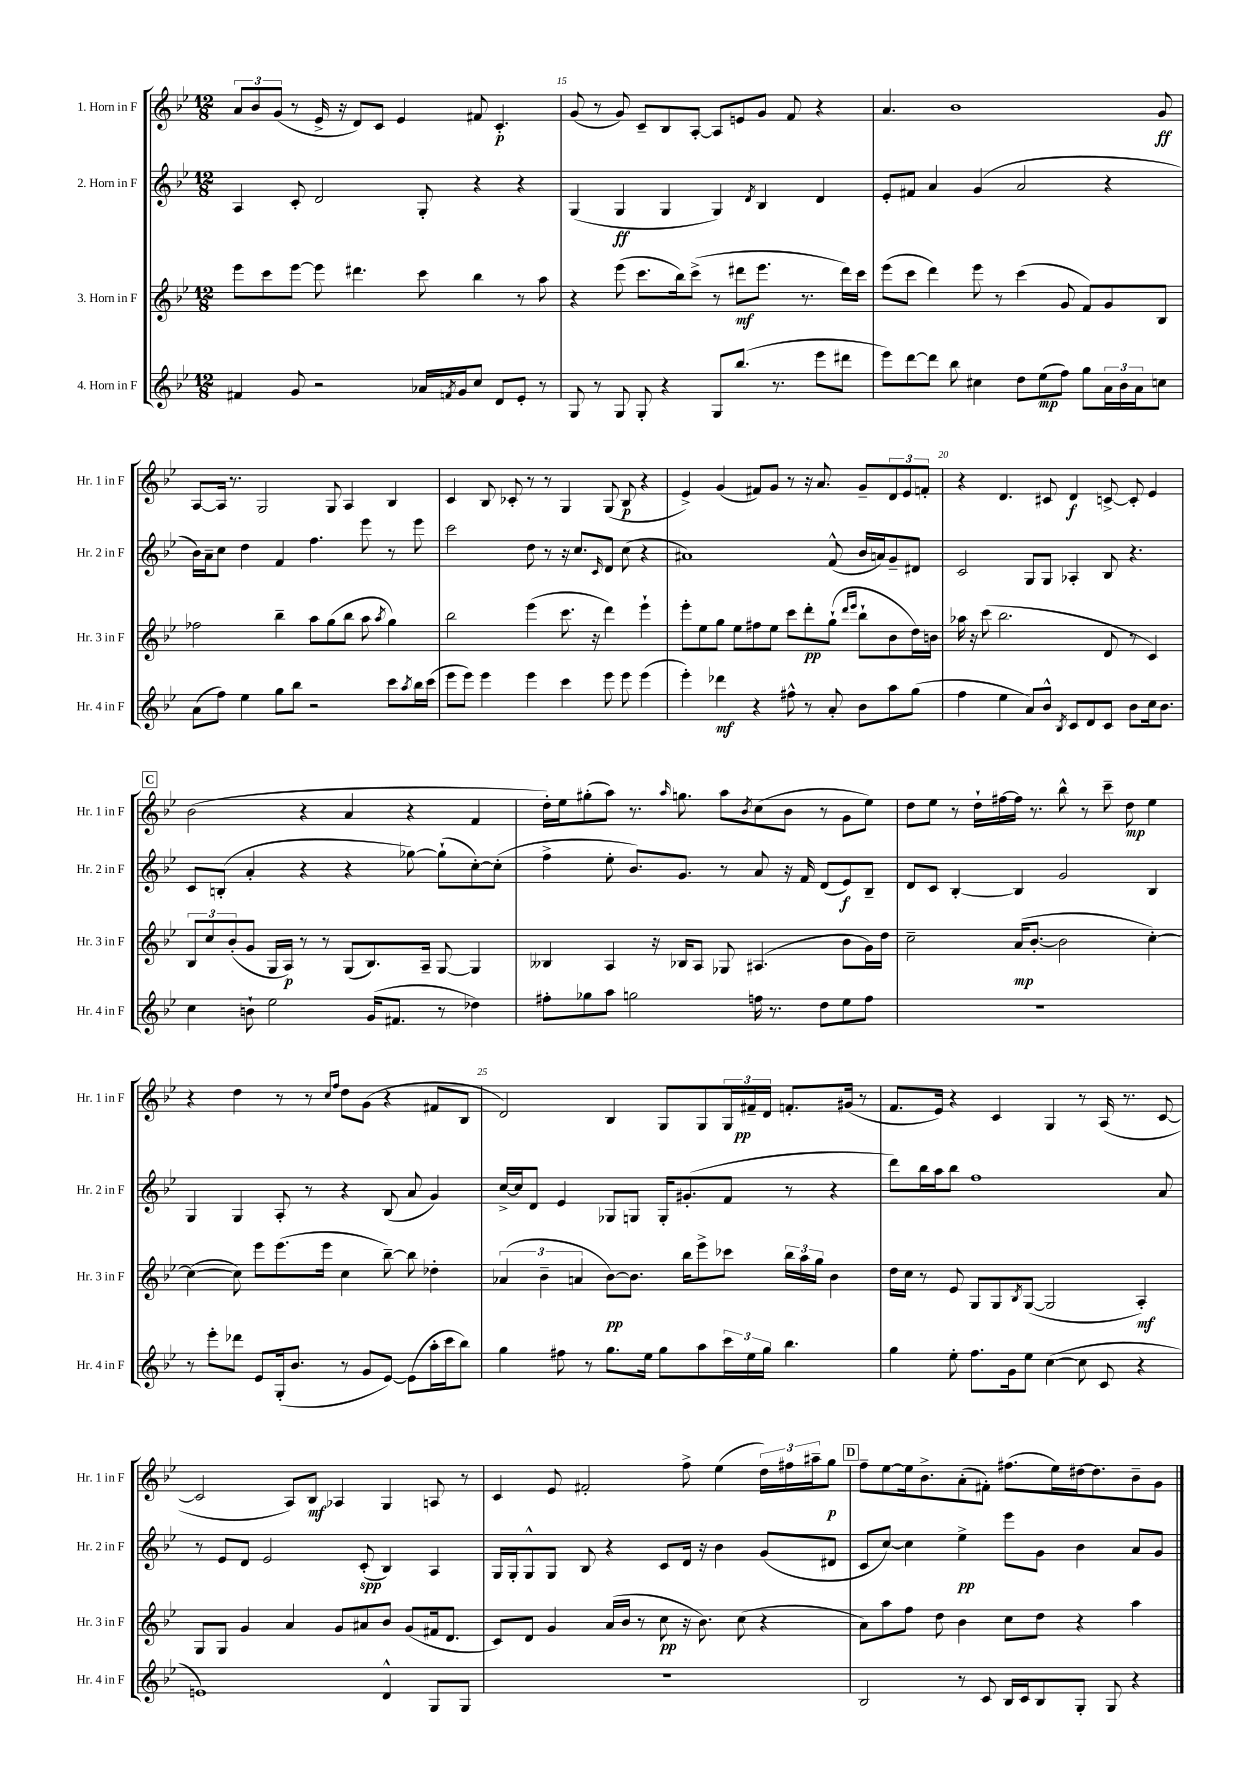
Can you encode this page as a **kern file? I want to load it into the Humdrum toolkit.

**kern	**kern	**kern	**kern
*staff4	*staff3	*staff2	*staff1
*clefG2	*clefG2	*clefG2	*clefG2
*k[b-e-]	*k[b-e-]	*k[b-e-]	*k[b-e-]
*M12/8	*M12/8	*M12/8	*M12/8
4f#	8eee-	4A	12a
.	.	.	12b-
.	8ccc	.	.
.	.	.	(12g
8g	[8eee-	8c'	8r
2r	8eee-]	2d	16e-^
.	.	.	16r
.	4.ddd#	.	8d)
.	.	.	8c
.	.	.	4e-
16a-	8ccc	8G'	.
8qf	.	.	.
16g	.	.	.
8cc	4bb-	4r	8f#
8d	.	.	4.c'
8e-'	8r	4r	.
8r	8aa	.	.
=	=	=	=
8G	4r	(4G	(8g
8r	.	.	8r
8G	(8eee-	4G	8g)
8G'	8.ccc	.	8c~
4r	.	4G	8B-
.	16bb-)	.	.
.	(8ccc^	.	[8A'
8G	8r	4G)	8A]
(8.bb-	8ddd#	.	8e
.	.	8qd	.
.	8.eee-	4B-	8g
8.r	.	.	.
.	.	.	8f
.	8.r	.	.
8eee-	.	4d	4r
8ddd#	16ddd#)	.	.
.	16ccc	.	.
=	=	=	=
8eee-)	(8eee-	8e-'	4.a
[8ddd	8ccc	8f#	.
8ddd]	4ddd)	4a	.
8bb-	.	.	1b-
4cc#	8eee-	(4g	.
.	8r	.	.
8dd	(4ccc	2a	.
(8ee-	.	.	.
8ff)	8g	.	.
8gg	8f)	.	.
24a	8g	4r	.
24b-	.	.	.
24a	.	.	.
8cc	8B-	.	8g
=	=	=	=
(8a	2ff-	16b-)	[8A
.	.	16a~	.
8ff)	.	8cc	16A]
.	.	.	8.r
4ee-	.	4dd	.
.	.	.	2G
8gg	4bb-~	4f	.
8bb-	.	.	.
2r	8aa	4.ff	.
.	(8gg	.	8G
.	8bb-	.	4A
.	8aa	8eee-	.
.	8qaa	.	.
8ccc	4gg)	8r	4B-
8qaa	.	.	.
16bb-	.	8eee-	.
(16ccc	.	.	.
=	=	=	=
8eee-	2bb-	2ccc	4c
8eee-)	.	.	.
4eee-	.	.	8B-
.	.	.	8c-'
4eee-	(4eee-	8dd	8r
.	.	8r	8r
4ccc	8.ccc	16r	4G
.	.	8.cc	.
.	16r	.	.
.	.	16qqc	.
8eee-	4ddd)	8d	(8G
8eee-	.	(8cc	8B-
(4eee-	4eee-`	4r	4r
=	=	=	=
4eee-')	8eee-'	1a#)	4e-^)
.	8ee-	.	.
4ddd-	8gg	.	(4g
.	8ee-	.	.
4r	8ff#	.	8f#)
.	8ee-	.	8g
8ff#^^	8ccc	.	8r
8r	8ddd'	.	16r
.	.	.	8.a
8a'	(8gg`	(8f^^	.
.	16qqddd	.	.
.	16qqeee-	.	.
8b-	8bb-`	16b-	8g~
.	.	16a)	.
8aa	8b-	8g~	12d
.	.	.	12e-
(8gg	16dd)	8d#	.
.	.	.	12f'
.	16b	.	.
=	=	=	=
4ff	16aa-	2c	4r
.	16r	.	.
.	(8ccc	.	.
4ee-	2.bb-	.	4.d
8a)	.	8G	.
8b-^^	.	8G	8c#
8qB-	.	.	.
8c	.	4A-'	4d
8d	.	.	.
8c	8d	8B-	[8c^
8b-	8r	4.r	8c']
16cc	4c)	.	4e-
8.b-	.	.	.
=	=	=	=
4cc	12B-	8c	(2b-
.	12cc	.	.
.	.	(8B'	.
.	(12b-'	.	.
8b`	8g	4a'	.
2ee-	16G	.	.
.	16A)	.	.
.	8r	4r	4r
.	8r	.	.
.	(8G	4r	4a
(16g	8.B-)	.	.
8.f#	.	.	.
.	.	[8gg-)	4r
.	16A~	.	.
8r	[8G	(8gg-`]	.
4dd-)	4G]	[8cc')	4f
.	.	(8cc']	.
=	=	=	=
8ff#'	4B--	4ff^	16dd')
.	.	.	16ee-
8gg-	.	.	(8gg#'
8aa	4A	8ee-'	8aa)
2gg	.	8.b-)	8.r
.	16r	.	.
.	.	.	16qqaa
.	16B-	8.g	8.gg
.	8A	.	.
.	8G-	8r	8aa
.	.	.	8qb-
16ff	(4.A#	8a	(8cc
8.r	.	.	.
.	.	16r	8b-
.	.	16f	.
8dd	.	(8d	8r
8ee-	8b-	8e-)	8g
8ff	16g)	8B-~	8ee-)
.	16dd	.	.
=	=	=	=
1.r	2cc~	8d	8dd
.	.	8c	8ee-
.	.	[4B-'	8r
.	.	.	16dd`
.	.	.	[16ff#
.	(16a	4B-]	16ff#]
.	[8.b-'	.	8.r
.	2b-]	2g	8bb-^^
.	.	.	8r
.	.	.	8ccc~
.	.	.	8dd
.	[4cc')	4B-	4ee-
=	=	=	=
8r	(4cc_	4G	4r
8eee-'	.	.	.
8ddd-	8cc])	4G	4dd
8e-	8eee-	.	.
(16G'	(8.eee-	8A'	8r
8.b-	.	.	.
.	.	8r	8r
.	16eee-	.	.
.	.	.	16qqcc
.	.	.	16qqff
8r	4cc	4r	8dd
8g	.	.	(8g
[8e-)	[8bb-~)	(8B-	4r
(8e-]	8bb-]	8a	.
16aa'	4dd-'	4g)	8f#
16ccc	.	.	.
8bb-)	.	.	8B-
=	=	=	=
4gg	(6a-	[16cc^	2d)
.	.	16cc]	.
.	.	8d	.
.	6b-~	.	.
8ff#	.	4e-	.
.	6a	.	.
8r	.	.	.
8.gg	[8b-)	8G-	4B-
.	8.b-]	8G	.
16ee-	.	.	.
8gg	.	16G'	8G
.	16bb-	(8.g#'	.
8aa	8eee-^	.	8G
24ccc	8ccc-	8f	24G
24ee-	.	.	24f#~
24gg	.	.	24d
4.bb-	24bb-	8r	8.f'
.	24aa	.	.
.	24gg	.	.
.	4b-	4r	.
.	.	.	(16g#
.	.	.	8r
=	=	=	=
4gg	16dd	8ddd)	8.f
.	16cc	.	.
.	8r	16bb-	.
.	.	16aa	16e-)
8ee-'	8e-	8bb-	4r
8.ff	8G	1ff	.
.	8G	.	4c
16g	.	.	.
.	8qB-	.	.
8ee-	([8G	.	.
([4cc	2G]	.	4G
8cc]	.	.	8r
8c	.	.	(16A
.	.	.	8.r
4r	4A')	.	.
.	.	8a	[8c
=	=	=	=
1e)	8G	8r	2c]
.	8G	8e-	.
.	4g	8d	.
.	.	2e-	.
.	4a	.	8A)
.	.	.	8B-
.	8g	.	4A-
.	8a#	(8c'	.
4d^^	8b-	4B-)	4G
.	(8g	.	.
8G	16f#	4A	8A
.	8.d	.	.
8G	.	.	8r
=	=	=	=
1.r	8c)	16G	4c
.	.	16G'	.
.	8d	8G^^	.
.	4g	8G	8e-
.	.	8B-	2f#'
.	(16a	4r	.
.	16b-	.	.
.	8r	.	.
.	8cc	8c	.
.	16r	16d	8ff^
.	8.b-)	16r	.
.	.	4b-	(4ee-
.	(8cc	.	.
.	4r	(8g	24dd)
.	.	.	24ff#
.	.	.	24aa#~
.	.	8d#	8gg
=	=	=	=
2B-	8a)	8c	8ff~
.	8aa	[8cc)	[8ee-
.	8ff	4cc]	16ee-]
.	.	.	8.b-^
.	8dd	.	.
8r	4b-	4ee-^	(8a'
8c	.	.	8f#')
16B-	8cc	8eee-	(8.ff#
16c	.	.	.
8B-	8dd	8g	.
.	.	.	16ee-)
8G'	4r	4b-	[16dd#
.	.	.	8.dd#]
8G	.	.	.
4r	4aa	8a	8b-~
.	.	8g	8g
==	==	==	==
*-	*-	*-	*-
